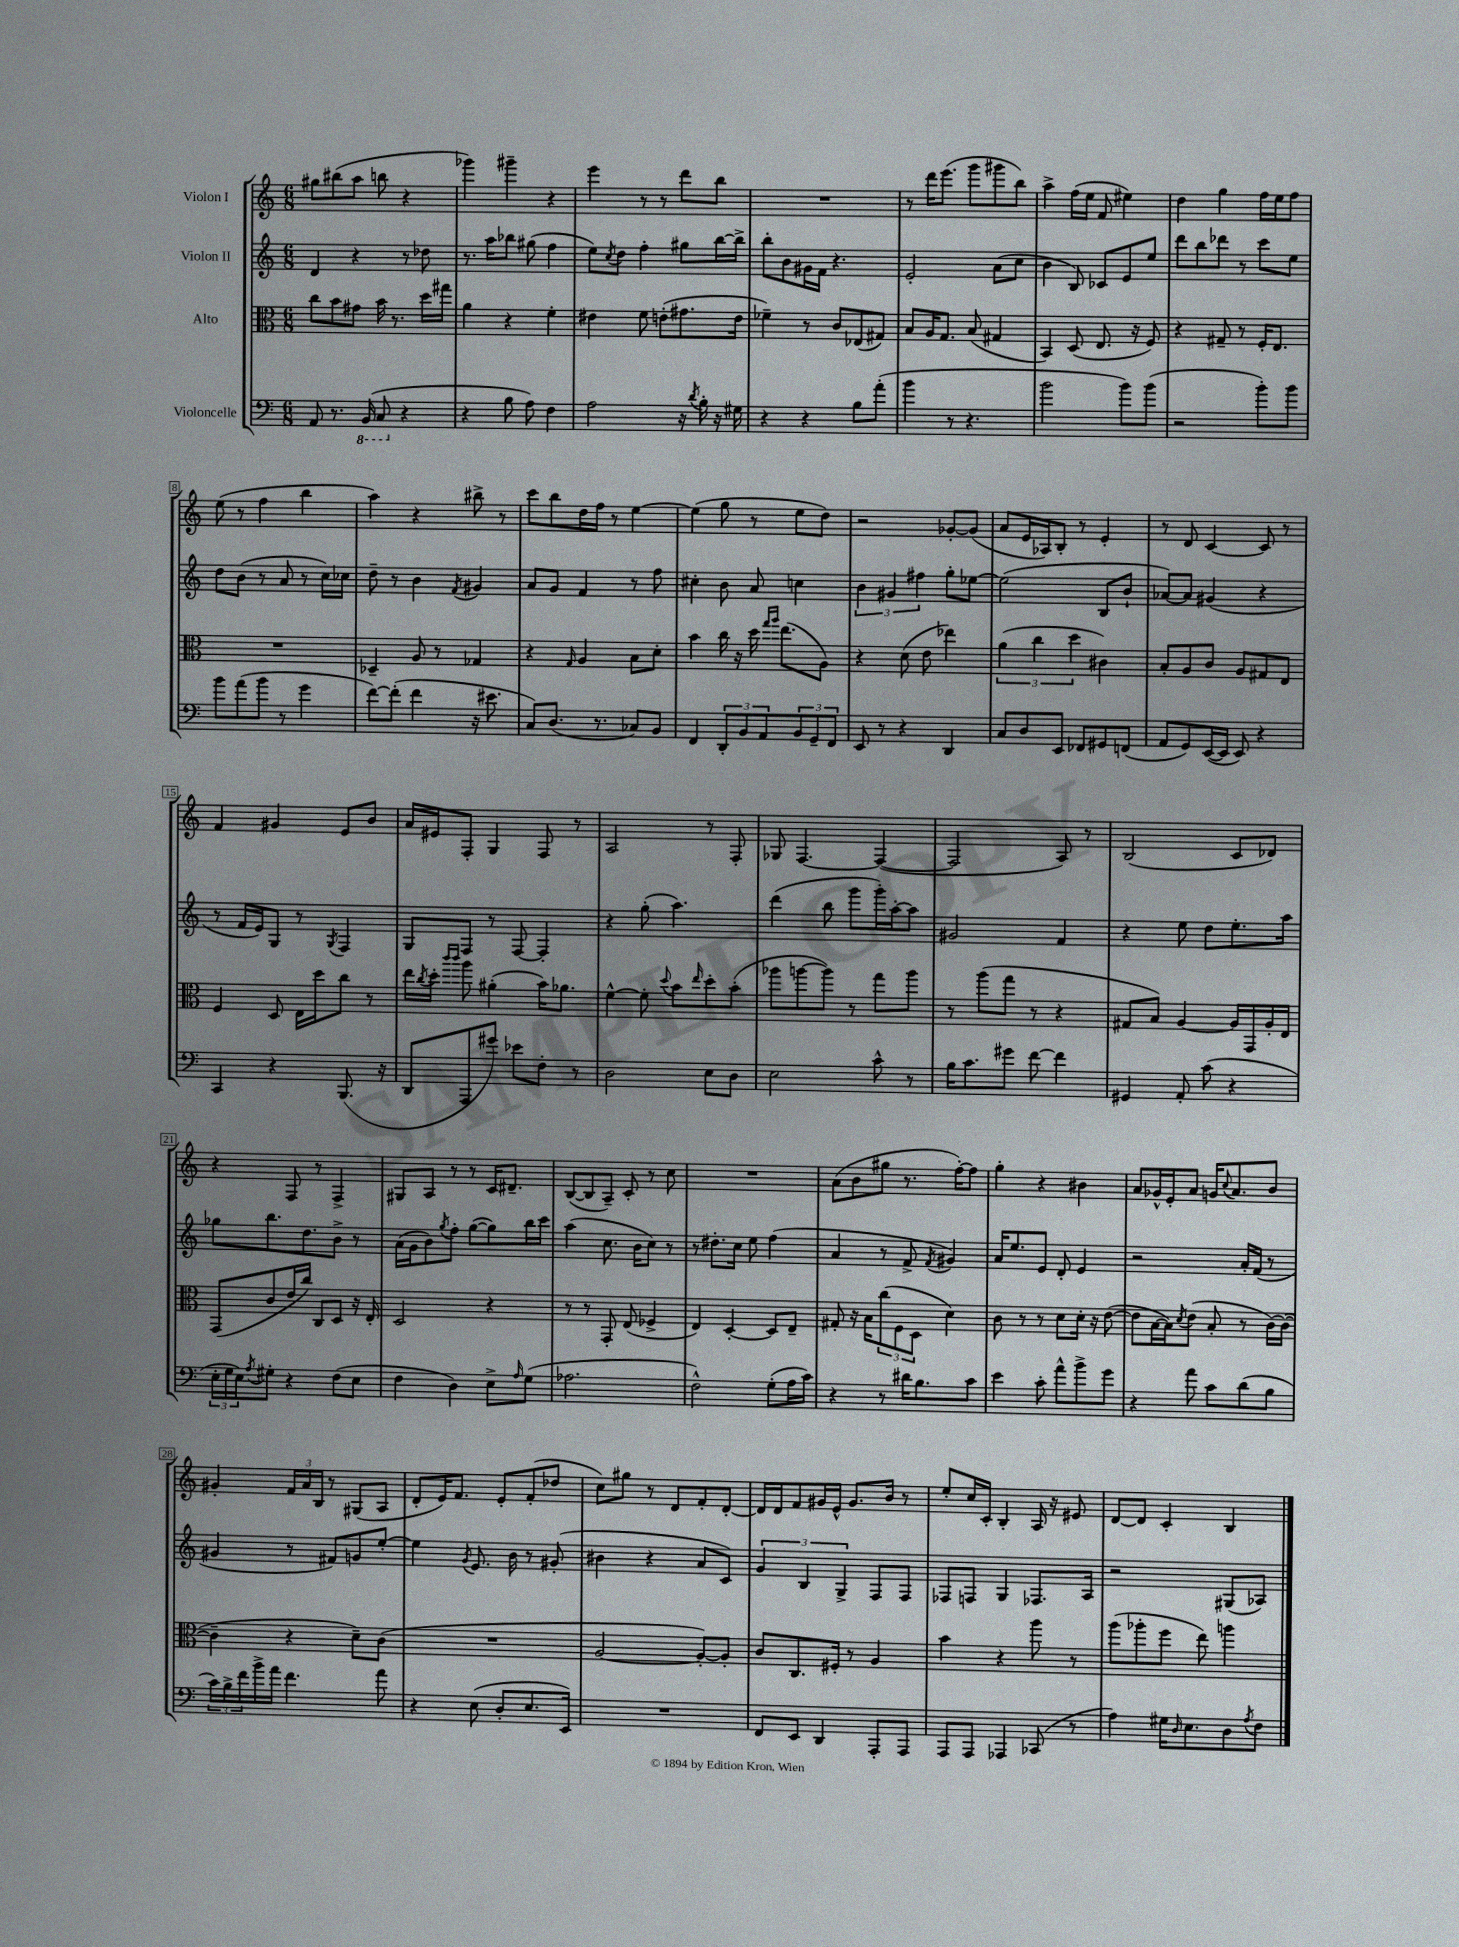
<<
\new StaffGroup <<
\new Staff = "s0" \with { instrumentName = "Violon I" } {
    \clef treble \key c \major \numericTimeSignature \time 6/8
    gis''8 bis''8( a''8 b''8 r4 |
    ges'''4) gis'''4-- r4 |
    e'''4 r8 r8 d'''8 b''8 |
    R2. |
    r8 d'''16 e'''8.( g'''8 gis'''8 b''8) |
    a''4-> f''16( e''16 f'8 eis''4) |
    d''4 g''4 f''16 e''16 f''8 |
    e''8( r8 f''4 b''4 |
    a''4) r4 bis''8-> r8 |
    c'''8 b''8 d''16 f''16 r8 e''4~ |
    e''4( g''8 r8 e''8 d''8) |
    r2 ges'8~-. ges'8( |
    a'8 e'16 aes16) b8-. r8 e'4-. |
    r8 d'8 c'4~ c'8 r8 |
    f'4 gis'4 e'8 b'8 |
    a'16 eis'16 f8-. g4 f8 r8 |
    a2 r8 f8-. |
    ges8 f4.~ f4~( |
    f2 a8) r8 |
    b2( c'8 des'8) |
    r4 f8 r8 f4-> |
    gis8 a8 r8 r8 c'16 dis'8.-- |
    b8~( b8 a8--) c'8-. r8 c''8 |
    R2. |
    a'8( b'8 gis''8 r8. f''16~-.) f''8 |
    g''4-. r4 bis'4 |
    a'8 ges'16-^ e'16-. a'8 g'16 \appoggiatura { c''8 } a'8. b'8 |
    gis'4-. \tuplet 3/2 { f'16 a'16 b16 } r8 gis8( a8 |
    d'8-. e'16) f'8. e'8-. f'8-.( des''8 |
    c''8) gis''8 r8 d'8 f'8-. d'8~-. |
    d'16 d'16 f'8 gis'16 e'16-^ gis'8. b'16 r8 |
    e''8-. c''16 c'16-. b4-. a16 r16 eis'8 |
    d'8~ d'8 c'4-. b4 \bar "|." |
}
\new Staff = "s1" \with { instrumentName = "Violon II" } {
    \clef treble \key c \major \numericTimeSignature \time 6/8
    d'4 r4 r8 des''8 |
    r8. a''16 bes''8 gis''8( f''4 |
    e''8) \acciaccatura { c''8 } d''8 f''4-. gis''8 b''16~ b''16-> |
    b''8-. b'8 gis'16 f'16 r4. |
    e'2-. a'8( c''8 |
    b'4 b8) ces'8 e'8 e''8 |
    d'''8 b''8 des'''8 r8 c'''8 e''8 |
    d''8 b'8( r8 a'8 r8 c''16) ces''16 |
    d''8-- r8 b'4 \acciaccatura { f'8 } gis'4 |
    a'8 g'8 f'4 r8 f''8 |
    cis''4-. b'8 a'8 c''4 |
    \tuplet 3/2 { b'4 gis'4 fis''4 } g''8-. ees''8~ |
    ees''2( b8 b'8-! |
    aes'8~) aes'8 gis'4( r4 |
    r8 f'16 e'16) g8 r8 \acciaccatura { g8 } f4 |
    g8 f8 r8 f8~ f4-. |
    r4 g''8-.( a''4.) |
    d'''4( b''8 g'''8 g'''16-.) a''16~-. a''8 |
    gis'2 f'4 |
    r4 e''8 d''8 e''8.-. a''16 |
    ges''8 b''8. d''8. b'8-> r8 |
    a'16( g'16 b'8) \acciaccatura { g''8 } f''8-. g''8~( g''8) b''16 c'''16 |
    a''4( c''8. b'16 c''8) r8 |
    r8 dis''8.-. c''16 e''8 f''4( |
    a'4 r8 f'8-> \acciaccatura { f'8 } gis'4) |
    a'16 e''8. e'8 d'8-. e'4 |
    r2 a'16-. f'16( r8 |
    gis'4 r8 fis'8) g'8 e''8~-. |
    e''4 \acciaccatura { g'8 } e'8. b'16 r8 gis'8-.( |
    bis'4 r4 a'8 c'8) |
    \tuplet 3/2 { g'4 b4 g4-> } f8 f8 |
    fes8 f8 g4 fes8. a16 |
    r2 gis8( aes8) \bar "|." |
}
\new Staff = "s2" \with { instrumentName = "Alto" } {
    \clef alto \key c \major \numericTimeSignature \time 6/8
    c''8 b'8 gis'8 b'16 r8. d''16 gis''16 |
    a'4 r4 f'4-. |
    eis'4 f'8 e'8-.( gis'8. e'16 |
    fes'4--) r8 c'8 ees8( gis8) |
    b8 a16 g8. b8( gis4 |
    b,4) d8( e8. r16 f8) |
    r4 gis8-- r8 f16-. e8. |
    R2. |
    des4-- a8 r8 ges4 |
    r4 \grace { g16 } a4 b8 d'8-. |
    b'4 c''16 r16 d''16 \grace { g''16 a''16 } e''8.( a8) |
    r4 d'8( e'8 ees''4) |
    \tuplet 3/2 { a'4( c''4 d''4 } cis'4) |
    b8-. a8 c'8 a8 gis8 e8 |
    f4 d8 e16 d''16 c''8 r8 |
    e''16 \acciaccatura { c''8 } d''16-. \grace { c'''16 c'''16 } a''8 ais'4-.( b'16) aes'8. |
    f'4~-^ f'8-. \appoggiatura { d''8 } b'8 \grace { e''16 } d''8-. b'8-.( |
    aes''8 a''8~ a''8) r8 g''8 a''8 |
    r8 a''8( g''8 r8 r4 |
    gis8 b8) a4~ a16 g,16 a16-. e16 |
    g,8( c'8 e'16 c''16) c8 d8 r16 e16-. |
    d2 r4 |
    r8 r8 g,8-. e8( fes4-> |
    e4) d4~-. d8 e8-- |
    gis8-. r16 b16 \tuplet 3/2 { c''8( f8 d8 } d'4) |
    c'8 r8 r8 d'8 d'16-. r16 e'8~( |
    e'8 b16~ b16) \acciaccatura { d'8 } e'8( b8-. r8 c'16~) c'16~( |
    c'4-- r4 d'8--) c'8( |
    R2. |
    a2~ a8~-.) a8-. |
    c'8 c8. fis16-. r8 a4 |
    b'4 r4 a''8 r8 |
    a''8( aes''8-. f''8 e''8) a''4 \bar "|." |
}
\new Staff = "s3" \with { instrumentName = "Violoncelle" } {
    \clef bass \key c \major \numericTimeSignature \time 6/8
    a,8 r8. \ottava #-1 b,,16( c,8 \ottava #0 r4 |
    r4 b8 a8) f4 |
    a2 r16 \acciaccatura { d'8 } b16-. r16 gis16 |
    r4 r4 b8 a'8-.( |
    b'4 r8 r4. |
    b'2 b'8) b'8( |
    r2 b'8-.) b'8 |
    b'8 a'8( b'8 r8 g'4 |
    f'8~) f'8-.( f'4 r16 eis'8. |
    c8) d8.( r8. ces8) b,8 |
    f,4 \tuplet 3/2 { d,8-. b,8 a,8 } \tuplet 3/2 { b,8 g,8-- f,8 } |
    e,8 r8 r4 d,4 |
    c8 d8 e,8 fes,8 gis,8 f,8( |
    a,8 g,8) e,16~( e,16 e,8) r4 |
    c,4 r4 b,,8.( r16 |
    d,8 a,,8 gis'8) ees'8 f8-. r8 |
    d2 e8 d8 |
    e2 c'8-^ r8 |
    b16 c'8. gis'8 f'8~ f'4 |
    gis,4 a,8-. c'8( r4 |
    \tuplet 3/2 { e16-. g16 e16) } \acciaccatura { a8 } gis8-. r4 f8( e8 |
    f4 d4) e8-> \grace { a16 } g8( |
    aes2. |
    f2-^) g8-.( a16 c'16) |
    r4 r8 dis'16 b8. c'8 |
    e'4 c'8-. a'8-^ b'8-> g'8 |
    r4 a'8 c'8 d'8( b8 |
    \tuplet 3/2 { c'16) b16-> f'16 } b'16-> a'16 f'4. a'8 |
    r4 e8( d8-. e8. e,16) |
    R2. |
    f,8 e,8 d,4 a,,8-. a,,8 |
    a,,8 a,,8 aes,,4 ces,8( r8 |
    a4) gis16 \grace { d16 } e8. d8 \acciaccatura { a8 } f8 \bar "|." |
}
>>
>>
\layout { \context { \Score \override BarNumber.stencil = #(make-stencil-boxer 0.1 0.3 ly:text-interface::print) } }
